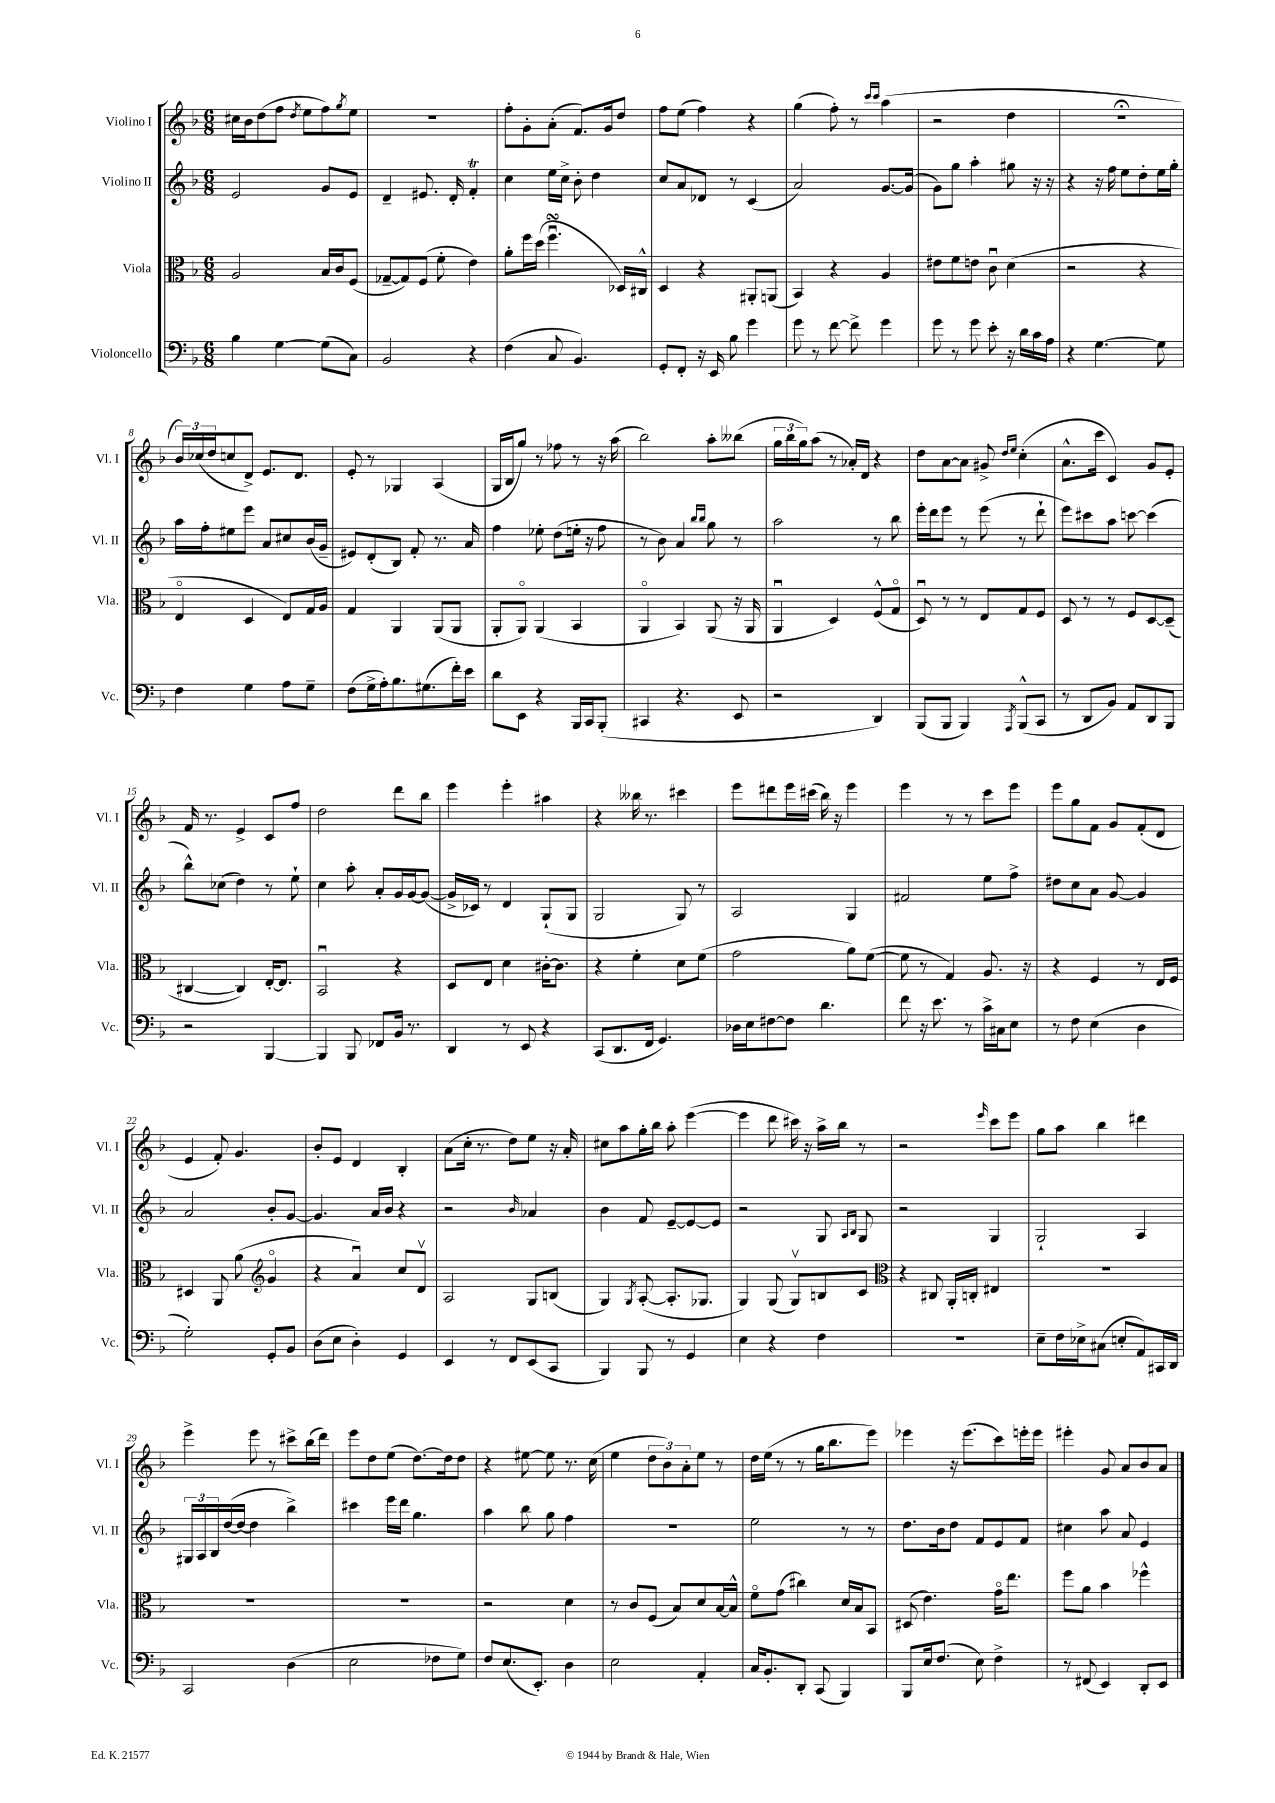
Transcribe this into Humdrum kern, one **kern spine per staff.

**kern	**kern	**kern	**kern
*part4	*part3	*part2	*part1
*staff4	*staff3	*staff2	*staff1
*I"Violoncello	*I"Viola	*I"Violino II	*I"Violino I
*I'Vc.	*I'Vla.	*I'Vl. II	*I'Vl. I
*clefF4	*clefC3	*clefG2	*clefG2
*k[b-]	*k[b-]	*k[b-]	*k[b-]
*M6/8	*M6/8	*M6/8	*M6/8
=1	=1	=1	=1
4B-\	2A/	2e/	16cc#X\LL
.	.	.	16b-\J
.	.	.	(8dd\
[4G\	.	.	8ff\J
.	.	.	8qdd/
.	.	.	8ee\L
(8G\L]	16B-/LL	8g/L	8ff\)
.	16c/J	.	.
.	.	.	8qgg/
8C\J)	(8F/J	8e/J	8ee\J
=2	=2	=2	=2
2BB-/	[8G-X~/L	4d~/	2.r
.	8G-/])	.	.
.	(8F/J	8.e#X/	.
.	8f'\	.	.
.	.	16d'/	.
4r	4e\)	4fT'/	.
=3	=3	=3	=3
(4F\	8a'\L	4cc\	8ff'\L
.	16ff\L	.	8g'\
.	(16dd\JJ	.	.
8C/	4.ffsSSsu\	16ee\LL	(8a'\J
.	.	16cc^\JJ	.
4.BB-/)	.	8b-'\	8.f/L)
.	.	4dd\	.
.	.	.	16g/k
.	16D-X/LL)	.	8dd/J
.	16C#X^^/JJ	.	.
=4	=4	=4	=4
8GG'/L	4D/	8cc/L	8ff\L
8FF'/J	.	8a/	(8ee\J
16r	4r	8d-X/J	4ff\)
16EE/	.	.	.
8B-\	.	8r	.
4g\	8AA#X'/L	(4c/	4r
.	(8AAn/J	.	.
=5	=5	=5	=5
8g\	4BB-/)	2a/)	(4gg\
8r	.	.	.
[8f\	4r	.	8ff'\)
8f^\]	.	.	8r
.	.	.	16qqccc/LL
.	.	.	16qqccc/JJ
4g\	4A/	[8.g/L	(4aa\
.	.	(16g/Jk]	.
=6	=6	=6	=6
8g\	8e#X\L	8g\L)	2r
8r	8f\	8gg\J	.
8g\	8en\J	4aa'\	.
8e'\	8cu\	.	.
16r	(4d\	8gg#X\	4dd\
16d\LL	.	.	.
16c\	.	16r	.
16A\JJ	.	16r	.
=7	=7	=7	=7
4r	2r	4r	2.r;<
[4.G\	.	16r	.
.	.	16ff\	.
.	.	8ee\L	.
.	4r	8dd'\	.
8G\]	.	16ee\L	.
.	.	16gg'\JJ	.
!!LO:LB:g=z
=8	=8	=8	=8
4F\	4E/	16aa\LL	24b-/LL)
.	.	.	(24cc-X/
.	.	16ff'\J	.
.	.	.	24dd/J
.	.	8ee#X\	8ccn/
4G\	4D/	8eee\J	8d^/J)
.	.	8a/L	8.e/L
8A\L	8E/L)	8cc#X/	.
.	.	.	8.d/J
8G~\J	16G/L	(16b-/L	.
.	16A/JJ	16g~/JJ	.
=9	=9	=9	=9
(8F\L	4G/	8e#X/L)	8e'/
16G^\L	.	(8d'/	8r
16A'\J)	.	.	.
8.B-\	4AA/	8B-/J)	4G-X/
.	.	8f'/	.
(8.G#X\	.	.	.
.	(8AA/L	8.r	(4A/
16f'\L)	8AA/J	.	.
16e\JJ	.	16a/	.
=10	=10	=10	=10
8d\L	8AA'/L	4ff\	16G/LL
.	.	.	16B-/J
8EE\J	8AA/J)	.	8gg/J)
4r	(4AA/	8ee-X'\	8r
.	.	(8dd\L	8ff-X\
16BBB-/LL	4BB-/	16een'\Jk	8r
16CC/J	.	16r	.
(8BBB-'/J	.	8ff\	16r
.	.	.	(16aa\
=11	=11	=11	=11
4CC#X/	4AA/	8r	2bb-\)
.	.	8b-\)	.
4.r	4BB-/)	4a/	.
.	.	16qqbb-/LL	.
.	.	16qqbb-/JJ	.
.	(8AA/	8gg\	8aa'\L
8EE/	16r	8r	(8bb--X\J
.	16AA/	.	.
=12	=12	=12	=12
2r	4AAu/	2aa\	24gg\LL
.	.	.	24bb-\
.	.	.	24gg\J)
.	.	.	(8aa\J
.	4D/)	.	8r
.	.	.	16a-X'/LL)
.	.	.	16d/JJ
4DD/)	(8F^^/L	8r	4r
.	8G/J	8bb-\	.
=13	=13	=13	=13
(8BBB-/L	8Du/)	16eee'\LL	8dd\L
.	.	16ddd\J	.
8BBB-/J	8r	8eee\J	[8a\
4BBB-/)	8r	8r	8a\J]
.	8E/L	(8eee\	8g#X^/
.	.	.	16qqdd/LL
8qAAA/	.	.	16qqee/JJ
(8BBB-^^/L	8G/	8r	(4cc'\
8CC/J	8F/J	8ddd`\	.
=14	=14	=14	=14
8r	8D/	8eee\L)	8.a^^\L
8DD/L	8r	8ccc#X\	.
.	.	.	16ccc\Jk
8BB-/J)	8r	8aa\J	4c/)
8AA/L	8F/L	[8cccn\	.
8DD/	[8D/	(4ccc\]	8g/L
8BBB-/J	(8D~/J]	.	8e'/J
!!LO:LB:g=z
=15	=15	=15	=15
2r	[4C#X/	8bb-^^\L)	16f/
.	.	.	8.r
.	.	(8cc-X\J	.
.	4C#/])	4dd\)	4e^/
[4BBB-/	[16E'/KL	8r	8c/L
.	8.E/J]	.	.
.	.	8ee`\	8ff/J
=16	=16	=16	=16
4BBB-/]	2BB-u/	4cc\	2dd\
8BBB-/	.	8aa'\	.
8FF-X/L	.	8a'/L	.
16BB-/Jk	4r	16g/L	8ddd\L
8.r	.	[16g/J	.
.	.	(8g/J_	8bb-\J
=17	=17	=17	=17
4DD/	8D/L	16g^/LL]	4eee\
.	.	16c-X/JJ)	.
.	8E/J	8r	.
8r	4d\	4d/	4eee'\
8EE/	.	.	.
4r	[16c#X'\KL	(8G`/L	4aa#X\
.	8.c#\J]	.	.
.	.	8G/J	.
=18	=18	=18	=18
(8CC/L	4r	2G/	4r
8.DD/	.	.	.
.	4f'\	.	16bb--X\
16FF/Jk	.	.	8.r
4.GG/)	.	.	.
.	8d\L	8G/)	4ccc#X\
.	(8f\J	8r	.
=19	=19	=19	=19
16D-X\LL	2g\	2A/	8eee\L
16E\J	.	.	.
[8F#X\	.	.	8ddd#X\
8F#\J]	.	.	16eee\L
.	.	.	(16ccc#X\JJ
4.d\	.	.	16bb-\)
.	.	.	16r
.	8a\L)	4G/	4eee\
.	([8f\J	.	.
=20	=20	=20	=20
8f\	8f\]	2f#X/	4eee\
16r	8r	.	.
8.e\	.	.	.
.	4G/)	.	8r
8r	.	.	8r
16c^\LL	8.A/	8ee\L	8ccc\L
16C#X\J	.	.	.
8E\J	.	8ff^\J	8eee\J
.	16r	.	.
=21	=21	=21	=21
8r	4r	8dd#X\L	8eee\L
8F\	.	8cc\	8gg\
(4E\	4F/	8a\J	8f\J
.	.	[8g/	8g/L
4D\	8r	4g/]	(8f'/
.	16E/LL	.	8d/J
.	16F/JJ	.	.
!!LO:LB:g=z
=22	=22	=22	=22
2G'\)	4D#X/	2a/	4e/
.	8AA/	.	8f'/)
.	(8a\	.	4.g/
*	*clefG2	*	*
8GG'/L	4g/	8b-'/L	.
8BB-/J	.	[8g/J	.
=23	=23	=23	=23
(8D\L	4r	4.g/]	8b-'/L
8E\J	.	.	8e/J
4D'\)	4au/)	.	4d/
.	.	16a/LL	.
.	.	16b-/JJ	.
4GG/	8cc/L	4r	4B-'/
.	8dv/J	.	.
=24	=24	=24	=24
4EE/	2A/	2r	(8a\L
.	.	.	16cc'\Jk
.	.	.	8.r
8r	.	.	.
8FF/L	.	.	8dd\L)
.	.	16qqb-/	.
(8EE/	8G/L	4a-X/	8ee\J
8CC/J	(8Bn/J	.	16r
.	.	.	16a'/
=25	=25	=25	=25
4BBB-/)	4G/)	4b-\	8cc#X\L
.	.	.	8aa\
.	8qG/	.	.
8BBB-/	([8A'/	8f/	16gg'\L
.	.	.	16bb-\JJ
8r	8.A'/L]	[8e~/L	8aa'\
4GG/	.	8e/_	([4eee\
.	8.G-X/J	.	.
.	.	8e/J]	.
=26	=26	=26	=26
4E\	4G/)	2r	4eee\]
4r	(8G/	.	8ddd\
.	8Gv/L)	.	16ccc#X\)
.	.	.	16r
4F\	8Bn/	8G/	16aa^\LL
.	.	.	16bb-\JJ
.	.	16qqA/LL	.
.	.	16qqB-/JJ	.
.	8c/J	8G/	8r
=27	=27	=27	=27
*	*clefC3	*	*
2.r	4r	2r	2r
.	8C#X/	.	.
.	16AA'/LL	.	.
.	16Cn'/JJ	.	.
.	.	.	16qqeee/
.	4E#X/	4G/	8ccc\L
.	.	.	8eee\J
=28	=28	=28	=28
8E~\L	2.r	2G`/	8gg\L
16F\L	.	.	8aa\J
16E-X^\J	.	.	.
(8C#X\J	.	.	4bb-\
8En'/L	.	.	.
8AA/)	.	4A/	4ddd#X\
16CC#X/L	.	.	.
16DD/JJ	.	.	.
!!LO:LB:g=z
=29	=29	=29	=29
2CC/	2.r	24G#X/LL	4eee^\
.	.	24A/	.
.	.	24B-/	.
.	.	([16dd/	.
.	.	16dd/JJ_	.
.	.	4dd\]	8eee\
.	.	.	8r
(4D\	.	4bb-^\)	8ccc#X^\L
.	.	.	(16bb-\L
.	.	.	16ddd\JJ)
=30	=30	=30	=30
2E\	2.r	4ccc#X\	8eee\L
.	.	.	8dd\
.	.	16eee\LL	(8ee\J
.	.	16ddd\JJ	.
.	.	4.gg\	[8.dd\L)
8F-X\L	.	.	.
.	.	.	16dd\k]
8G\J)	.	.	8dd\J
=31	=31	=31	=31
8F/L	2r	4aa\	4r
(8.E/	.	.	.
.	.	8bb-\	[8ee#X\
8.EE'/J)	.	.	.
.	.	8gg\	8ee#\]
4D\	4d\	4ff\	8.r
.	.	.	(16cc\
=32	=32	=32	=32
2E\	8r	2.r	4ee\
.	8c/L	.	.
.	(8F/J	.	12dd\L
.	.	.	12b-\)
.	8B-/L)	.	.
.	.	.	12a'\
4AA'/	8d/	.	8ee\J
.	[16B-/L	.	8r
.	16B-^^/JJ]	.	.
=33	=33	=33	=33
16C/KL	8f\L	2ee\	16dd\LL
8.BB-'/	.	.	(16ee\JJ
.	(8g\J	.	8r
8DD'/J	4cc#X\)	.	8r
(8CC/	.	.	16gg\KL
.	.	.	8.bb-\
4BBB-/)	16d/LL	8r	.
.	16B-/J	.	.
.	8BB-/J	8r	8eee\J)
=34	=34	=34	=34
8BBB-/L	(8D#X/	8.dd\L	4eee-X\
16E/k	4.e\)	.	.
(8.F/J	.	16b-\k	.
.	.	8dd\J	16r
.	.	.	(8.eee-\L
8E\)	.	8f/L	.
4F^\	16g\KL	8e/	8ccc\)
.	8.ee\J	.	.
.	.	8f/J	16eeen'\L
.	.	.	16eee\JJ
=35	=35	=35	=35
8r	8ff\L	4cc#X\	4eee#X'\
(8FF#X/	8a\J	.	.
4EE/)	4b-\	8aa\	8g/
.	.	8a/	8a/L
8DD'/L	4ff-X^^\	4e/	8b-/
8EE/J	.	.	8a/J
==	==	==	==
*-	*-	*-	*-
